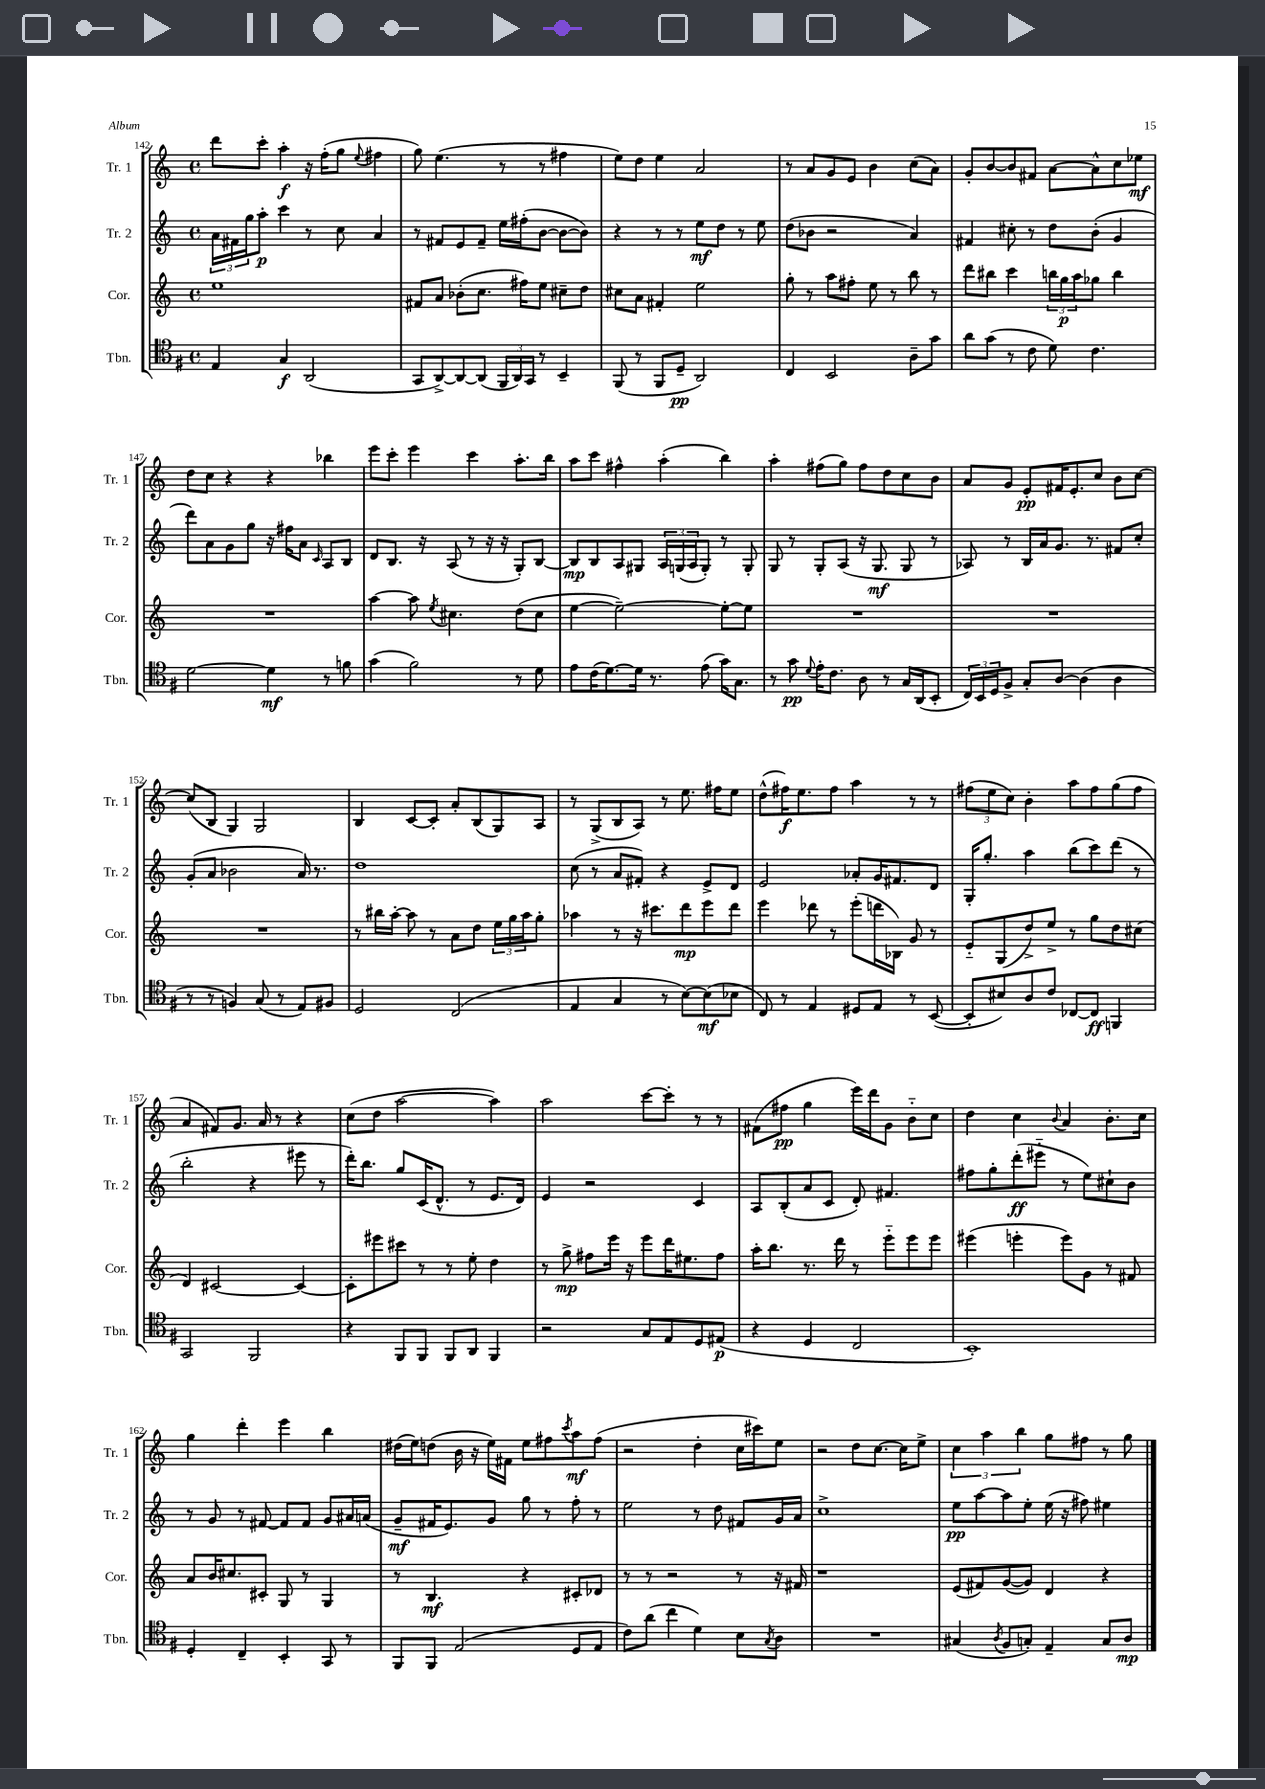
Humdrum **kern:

**kern	**dynam	**kern	**dynam	**kern	**dynam	**kern	**dynam
*part4	*part4	*part3	*part3	*part2	*part2	*part1	*part1
*staff4	*staff4	*staff3	*staff3	*staff2	*staff2	*staff1	*staff1
*I"Tbn.	*	*I"Cor.	*	*I"Tr. 2	*	*I"Tr. 1	*
*I'Tbn.	*	*I'Cor.	*	*I'Tr. 2	*	*I'Tr. 1	*
*clefC4	*	*clefG2	*	*clefG2	*	*clefG2	*
*k[f#]	*	*k[]	*	*k[]	*	*k[]	*
*M4/4	*	*M4/4	*	*M4/4	*	*M4/4	*
*met(c)	*	*met(c)	*	*met(c)	*	*met(c)	*
=142	=142	=142	=142	=142	=142	=142	=142
4E/	.	1ee	.	24a\LL	.	8ddd\L	.
.	.	.	.	24f#X\	.	.	.
.	.	.	.	24gg\J	.	.	.
.	.	.	.	8aa'\J	p	8ccc'\J	.
4G/	f	.	.	4ccc\	.	4aa'\	f
(2AA/	.	.	.	8r	.	16r	.
.	.	.	.	.	.	(16ff'\KL	.
.	.	.	.	8cc\	.	8gg\J	.
.	.	.	.	.	.	8qqee/	.
.	.	.	.	4a/	.	4ff#X\	.
=143	=143	=143	=143	=143	=143	=143	=143
8GG/L	.	8f#X/L	.	8r	.	8gg\)	.
[8AA^/)	.	8a/J	.	8f#X/L	.	(4.ee\	.
8AA/_	.	(8b-X'\L	.	8e/	.	.	.
(8AA/J]	.	8.cc\J	.	8f#~/J	.	.	.
24FF#/LL	.	.	.	16ee\LL	.	8r	.
24AA/)	.	.	.	.	.	.	.
.	.	16ff#X\KL)	.	(16ff#X'\J	.	.	.
24GG/JJ	.	.	.	.	.	.	.
8r	.	8ee\J	.	[8b\J	.	8r	.
4BB~/	.	8cc#X~\L	.	8b\L_	.	4ff#X\	.
.	.	8dd\J	.	8b\J])	.	.	.
=144	=144	=144	=144	=144	=144	=144	=144
(8FF#/	.	8cc#X\L	.	4r	.	8ee\L)	.
8r	.	8a\J	.	.	.	8dd\J	.
8FF#/L	.	4f#X'/	.	8r	.	4ee\	.
8D~/J	pp	.	.	8r	.	.	.
2AA/)	.	2ee\	.	8ee\L	mf	2a/	.
.	.	.	.	8dd\J	.	.	.
.	.	.	.	8r	.	.	.
.	.	.	.	8ee\	.	.	.
=145	=145	=145	=145	=145	=145	=145	=145
4C/	.	8gg'\	.	(8dd\L	.	8r	.
.	.	8r	.	8b-X\J	.	8a/L	.
2BB/	.	8aa\L	.	2r	.	8g/	.
.	.	8ff#X'\J	.	.	.	8e/J	.
.	.	8ee\	.	.	.	4b\	.
.	.	8r	.	.	.	.	.
8A~\L	.	8bb\	.	4a/)	.	(8cc\L	.
8g\J	.	8r	.	.	.	8a\J)	.
=146	=146	=146	=146	=146	=146	=146	=146
8a\L	.	8ddd\L	.	4f#X/	.	8g'/L	.
(8g\J	.	8bb#X\J	.	.	.	[8b/	.
8r	.	4ccc\	.	8cc#X'\	.	8b/]	.
8c\	.	.	.	8r	.	8f#X/J	.
8d\)	.	24bbn\LL	.	8dd\L	.	[8a\L	.
.	.	24gg\	p	.	.	.	.
.	.	24aa\J	.	.	.	.	.
4.c\	.	8gg-X\J	.	(8b'\J	.	8a^^\]	.
.	.	4bb\	.	4g/	.	8cc\	.
.	.	.	.	.	.	8ee-X\J	mf
!!LO:LB:g=z
=147	=147	=147	=147	=147	=147	=147	=147
[2d\	.	1r	.	8ddd\L)	.	8dd\L	.
.	.	.	.	8a\	.	8cc\J	.
.	.	.	.	8g\	.	4r	.
.	.	.	.	8gg\J	.	.	.
4d\]	mf	.	.	16r	.	4r	.
.	.	.	.	16ff#X\KL	.	.	.
.	.	.	.	8a\J	.	.	.
.	.	.	.	16qqc/	.	.	.
8r	.	.	.	8A/L	.	4bb-X\	.
8fn\	.	.	.	8B/J	.	.	.
=148	=148	=148	=148	=148	=148	=148	=148
(4g\	.	[4aa\	.	8d/L	.	8eee\L	.
.	.	.	.	8.B/J	.	8ccc'\J	.
2f#\)	.	8aa\]	.	.	.	4eee\	.
.	.	.	.	16r	.	.	.
.	.	8qee/	.	.	.	.	.
.	.	4.cc#X\	.	(8A/	.	.	.
.	.	.	.	8r	.	4ccc\	.
.	.	.	.	16r	.	.	.
.	.	.	.	16r	.	.	.
8r	.	(8dd\L	.	8G'/L)	.	8.aa'\L	.
8d\	.	8cc#\J	.	[8B/J	.	.	.
.	.	.	.	.	.	16bb\Jk	.
=149	=149	=149	=149	=149	=149	=149	=149
8e\L	.	[4ee\	.	8B/L]	mp	8aa\L	.
(16c\K	.	.	.	8B/	.	8ccc\J	.
[8.d\)	.	.	.	.	.	.	.
.	.	2ee~\_)	.	8A/	.	4ff#X^^\	.
16d\Jk]	.	.	.	8G#X/J	.	.	.
8.r	.	.	.	.	.	.	.
.	.	.	.	24A/LL	.	(4aa'\	.
.	.	.	.	(24Gn/	.	.	.
.	.	.	.	24A/J	.	.	.
(8e\	.	.	.	8G'/J)	.	.	.
16g\KL)	.	8ee'\L_	.	8r	.	4bb\)	.
8.G\J	.	.	.	.	.	.	.
.	.	8ee\J]	.	8G'/	.	.	.
=150	=150	=150	=150	=150	=150	=150	=150
8r	.	1r	.	8G/	.	4aa'\	.
8g\	pp	.	.	8r	.	.	.
8qqd/	.	.	.	.	.	.	.
16e'\KL	.	.	.	8G'/L	.	(8ff#X\L	.
8.c\J	.	.	.	.	.	.	.
.	.	.	.	(8A/J	.	8gg\J)	.
8A\	.	.	.	16r	.	8ff#\L	.
.	.	.	.	8.G/	mf	.	.
8r	.	.	.	.	.	8dd\	.
16G/LL	.	.	.	8G/	.	8cc\	.
(16AA/J	.	.	.	.	.	.	.
8BB'/J	.	.	.	8r	.	8b\J	.
=151	=151	=151	=151	=151	=151	=151	=151
24C/LL)	.	1r	.	8A-X/)	.	8a/L	.
24BB/	.	.	.	.	.	.	.
24D/J	.	.	.	.	.	.	.
8F#^/J	.	.	.	8r	.	8g/J	.
8G'/L	.	.	.	16B/LL	.	8e'/L	pp
.	.	.	.	16a/J	.	.	.
[8A/J	.	.	.	8.g/J	.	16f#X/K	.
.	.	.	.	.	.	8.e'/	.
(4A\]	.	.	.	.	.	.	.
.	.	.	.	8.r	.	.	.
.	.	.	.	.	.	8cc/J	.
4A\	.	.	.	8f#X/L	.	8b\L	.
.	.	.	.	8cc'/J	.	[8cc\J	.
!!LO:LB:g=z
=152	=152	=152	=152	=152	=152	=152	=152
8r	.	1r	.	(8g'/L	.	(8cc/L]	.
8r	.	.	.	8a/J	.	8B/J	.
4Fn/)	.	.	.	2b-X\	.	4G/)	.
(8G/	.	.	.	.	.	2G/	.
8r	.	.	.	.	.	.	.
8E/L)	.	.	.	16a/)	.	.	.
.	.	.	.	8.r	.	.	.
8F#X/J	.	.	.	.	.	.	.
=153	=153	=153	=153	=153	=153	=153	=153
2D/	.	8r	.	1dd	.	4B/	.
.	.	16bb#X\LL	.	.	.	.	.
.	.	[16aa'\JJ	.	.	.	.	.
.	.	8aa\]	.	.	.	[8c/L	.
.	.	8r	.	.	.	8c'/J]	.
(2C/	.	8a\L	.	.	.	8a'/L	.
.	.	8dd\J	.	.	.	(8B/	.
.	.	24ee\LL	.	.	.	8G/)	.
.	.	24gg\	.	.	.	.	.
.	.	24aa\J	.	.	.	.	.
.	.	8gg'\J	.	.	.	8A/J	.
=154	=154	=154	=154	=154	=154	=154	=154
4E/	.	4aa-X\	.	(8cc\	.	8r	.
.	.	.	.	8r	.	(8G^/L	.
4G/	.	8r	.	8a/L	.	8B/	.
.	.	16r	.	8f#X'/J)	.	8A/J)	.
.	.	8.ccc#X\L	.	.	.	.	.
8r	.	.	.	4r	.	8r	.
[8B\L)	.	8ddd\	mp	.	.	8.ee\	.
(8B\]	mf	8eee\	.	8e^/L	.	.	.
.	.	.	.	.	.	16ff#X\KL	.
8B-X\J	.	8ddd\J	.	8d/J	.	8ee\J	.
=155	=155	=155	=155	=155	=155	=155	=155
8C/)	.	4eee\	.	2e/	.	(8dd^^\L	.
8r	.	.	.	.	.	16ff#X\K)	f
.	.	.	.	.	.	8.ee\	.
4E/	.	8ddd-X\	.	.	.	.	.
.	.	8r	.	.	.	8ff#\J	.
8D#X/L	.	(8eee'\L	.	8a-X'/L	.	4aa\	.
8E/J	.	16dddn\L	.	16g/K	.	.	.
.	.	16B-X\JJ)	.	8.f#X/	.	.	.
8r	.	8g/	.	.	.	8r	.
([8BB/	.	8r	.	8d/J	.	8r	.
=156	=156	=156	=156	=156	=156	=156	=156
8BB'/L]	.	8e/L	.	16G'/KL	.	(12ff#X\L	.
.	.	.	.	8.gg'/J	.	.	.
.	.	.	.	.	.	12ee\	.
8B#X/)	.	(8G/	.	.	.	.	.
.	.	.	.	.	.	12cc\J)	.
8A/	.	8dd^/)	.	4aa\	.	4b'\	.
8c/J	.	8ee^/J	.	.	.	.	.
[8C-X/L	.	8r	.	(8bb\L	.	8aa\L	.
8C-/J]	ff	8gg\L	.	8ccc\)	.	8ff#\	.
4FFn/	.	8dd\	.	(8ddd\J	.	(8gg\	.
.	.	(8cc#X\J	.	8r	.	8ff#\J	.
!!LO:LB:g=z
=157	=157	=157	=157	=157	=157	=157	=157
2GG/	.	4d/)	.	2bb'\	.	4a/	.
.	.	[2c#X/	.	.	.	8f#X/L)	.
.	.	.	.	.	.	8.g/J	.
2FF#/	.	.	.	4r	.	.	.
.	.	.	.	.	.	16a/	.
.	.	.	.	.	.	8r	.
.	.	4c#/_	.	8eee#X\	.	4r	.
.	.	.	.	8r	.	.	.
=158	=158	=158	=158	=158	=158	=158	=158
4r	.	8c#'\L]	.	16ddd'\KL)	.	(8cc\L	.
.	.	.	.	8.bb\J	.	.	.
.	.	8eee#X\	.	.	.	8dd\J	.
8FF#/L	.	8ccc#X\J	.	8gg/L	.	[2aa\	.
8FF#/J	.	8r	.	(16c/K	.	.	.
.	.	.	.	8.d^^/J	.	.	.
8FF#/L	.	8r	.	.	.	.	.
8AA/J	.	8ee'\	.	8r	.	.	.
4FF#/	.	4dd\	.	8.e/L	.	4aa\])	.
.	.	.	.	16d/Jk)	.	.	.
=159	=159	=159	=159	=159	=159	=159	=159
2r	.	8r	.	4e/	.	2aa\	.
.	.	8gg^\	mp	.	.	.	.
.	.	8ff#X\L	.	2r	.	.	.
.	.	16eee\Jk	.	.	.	.	.
.	.	16r	.	.	.	.	.
8G/L	.	8eee\L	.	.	.	[8ccc\L	.
8E/	.	16ddd\K	.	.	.	8ccc'\J]	.
.	.	8.ee#X\	.	.	.	.	.
8D/	.	.	.	4c/	.	8r	.
(8E#X/J	p	8ff#\J	.	.	.	8r	.
=160	=160	=160	=160	=160	=160	=160	=160
4r	.	16aa'\KL	.	8A/L	.	(8f#X\L	.
.	.	8.bb\J	.	.	.	.	.
.	.	.	.	(8B'/	.	8ff#X\J	pp
4D/	.	8.r	.	8a/	.	4gg\	.
.	.	.	.	8c/J	.	.	.
.	.	16ddd\	.	.	.	.	.
2C/	.	8r	.	8d'/)	.	16eee\LL)	.
.	.	.	.	.	.	16ddd\J	.
.	.	8eee\L	.	4.f#X/	.	8g\J	.
.	.	8eee\	.	.	.	8b\L	.
.	.	8eee\J	.	.	.	8cc\J	.
=161	=161	=161	=161	=161	=161	=161	=161
1BB')	.	(4eee#X\	.	8ff#X\L	.	4dd\	.
.	.	.	.	8gg'\	.	.	.
.	.	4eeen'\	.	(8ddd'\	ff	4cc\	.
.	.	.	.	8eee#X\J	.	.	.
.	.	.	.	.	.	8qqb/	.
.	.	8eee\L)	.	8r	.	4a/	.
.	.	8g\J	.	8ee\L)	.	.	.
.	.	8r	.	8cc#X`\	.	8.b'\L	.
.	.	8f#X/	.	8b\J	.	.	.
.	.	.	.	.	.	16cc\Jk	.
!!LO:LB:g=z
=162	=162	=162	=162	=162	=162	=162	=162
4D'/	.	8a/L	.	8r	.	4gg\	.
.	.	16b/K	.	8g/	.	.	.
.	.	8.cc#X/	.	.	.	.	.
4C~/	.	.	.	8r	.	4ddd'\	.
.	.	8c#X'/J	.	[8f#X/	.	.	.
4BB'/	.	8G/	.	8f#/L]	.	4eee\	.
.	.	8r	.	8f#/J	.	.	.
8GG/	.	4G/	.	8g/L	.	4bb\	.
8r	.	.	.	16a#X/L	.	.	.
.	.	.	.	(16an/JJ	.	.	.
=163	=163	=163	=163	=163	=163	=163	=163
8FF#/L	.	8r	.	8g~/L	mf	(16dd#X\LL	.
.	.	.	.	.	.	16ee\J)	.
8FF#/J	.	4.B/	mf	16f#X/K	.	(8ddn\J	.
.	.	.	.	8.e/)	.	.	.
(2E/	.	.	.	.	.	16b\	.
.	.	.	.	.	.	16r	.
.	.	.	.	8g/J	.	16ee\LL)	.
.	.	.	.	.	.	16f#X\JJ	.
.	.	4r	.	8gg\	.	8ee\L	.
.	.	.	.	8r	.	8ff#X\	.
.	.	.	.	.	.	8qccc/	.
8D/L	.	8c#X'/L	.	8ff'\	.	8aa\	mf
8E/J	.	8d-X/J	.	8r	.	(8ff#\J	.
=164	=164	=164	=164	=164	=164	=164	=164
8c\L)	.	8r	.	2ee\	.	2r	.
(8a\J	.	8r	.	.	.	.	.
4cc\	.	2r	.	.	.	.	.
4d\)	.	.	.	8r	.	4dd'\	.
.	.	.	.	8dd\	.	.	.
8B\L	.	8r	.	8f#X/L	.	16cc\LL	.
.	.	.	.	.	.	16ccc#X\J)	.
8qG/	.	.	.	.	.	.	.
8A\J	.	16r	.	16g/L	.	8ee\J	.
.	.	16f#X/	.	16a/JJ	.	.	.
=165	=165	=165	=165	=165	=165	=165	=165
1r	.	1r	.	1cc^	.	2r	.
.	.	.	.	.	.	8dd\L	.
.	.	.	.	.	.	[8.cc\J	.
.	.	.	.	.	.	16cc\KL]	.
.	.	.	.	.	.	8ee^\J	.
=166	=166	=166	=166	=166	=166	=166	=166
(4G#X/	.	(8e/L	.	8ee\L	pp	6cc\	.
.	.	8f#X/)	.	[8aa\	.	.	.
.	.	.	.	.	.	6aa\	.
8qA/	.	.	.	.	.	.	.
8F#/L	.	([8g/	.	8aa\]	.	.	.
.	.	.	.	.	.	6bb\	.
8Gn'/J)	.	8g/J])	.	8ee'\J	.	.	.
4E~/	.	4d/	.	(16ee\	.	8gg\L	.
.	.	.	.	16r	.	.	.
.	.	.	.	8ff#X\)	.	8ff#X\J	.
8G/L	.	4r	.	4ee#X\	.	8r	.
8A/J	mp	.	.	.	.	8gg\	.
==	==	==	==	==	==	==	==
*-	*-	*-	*-	*-	*-	*-	*-
